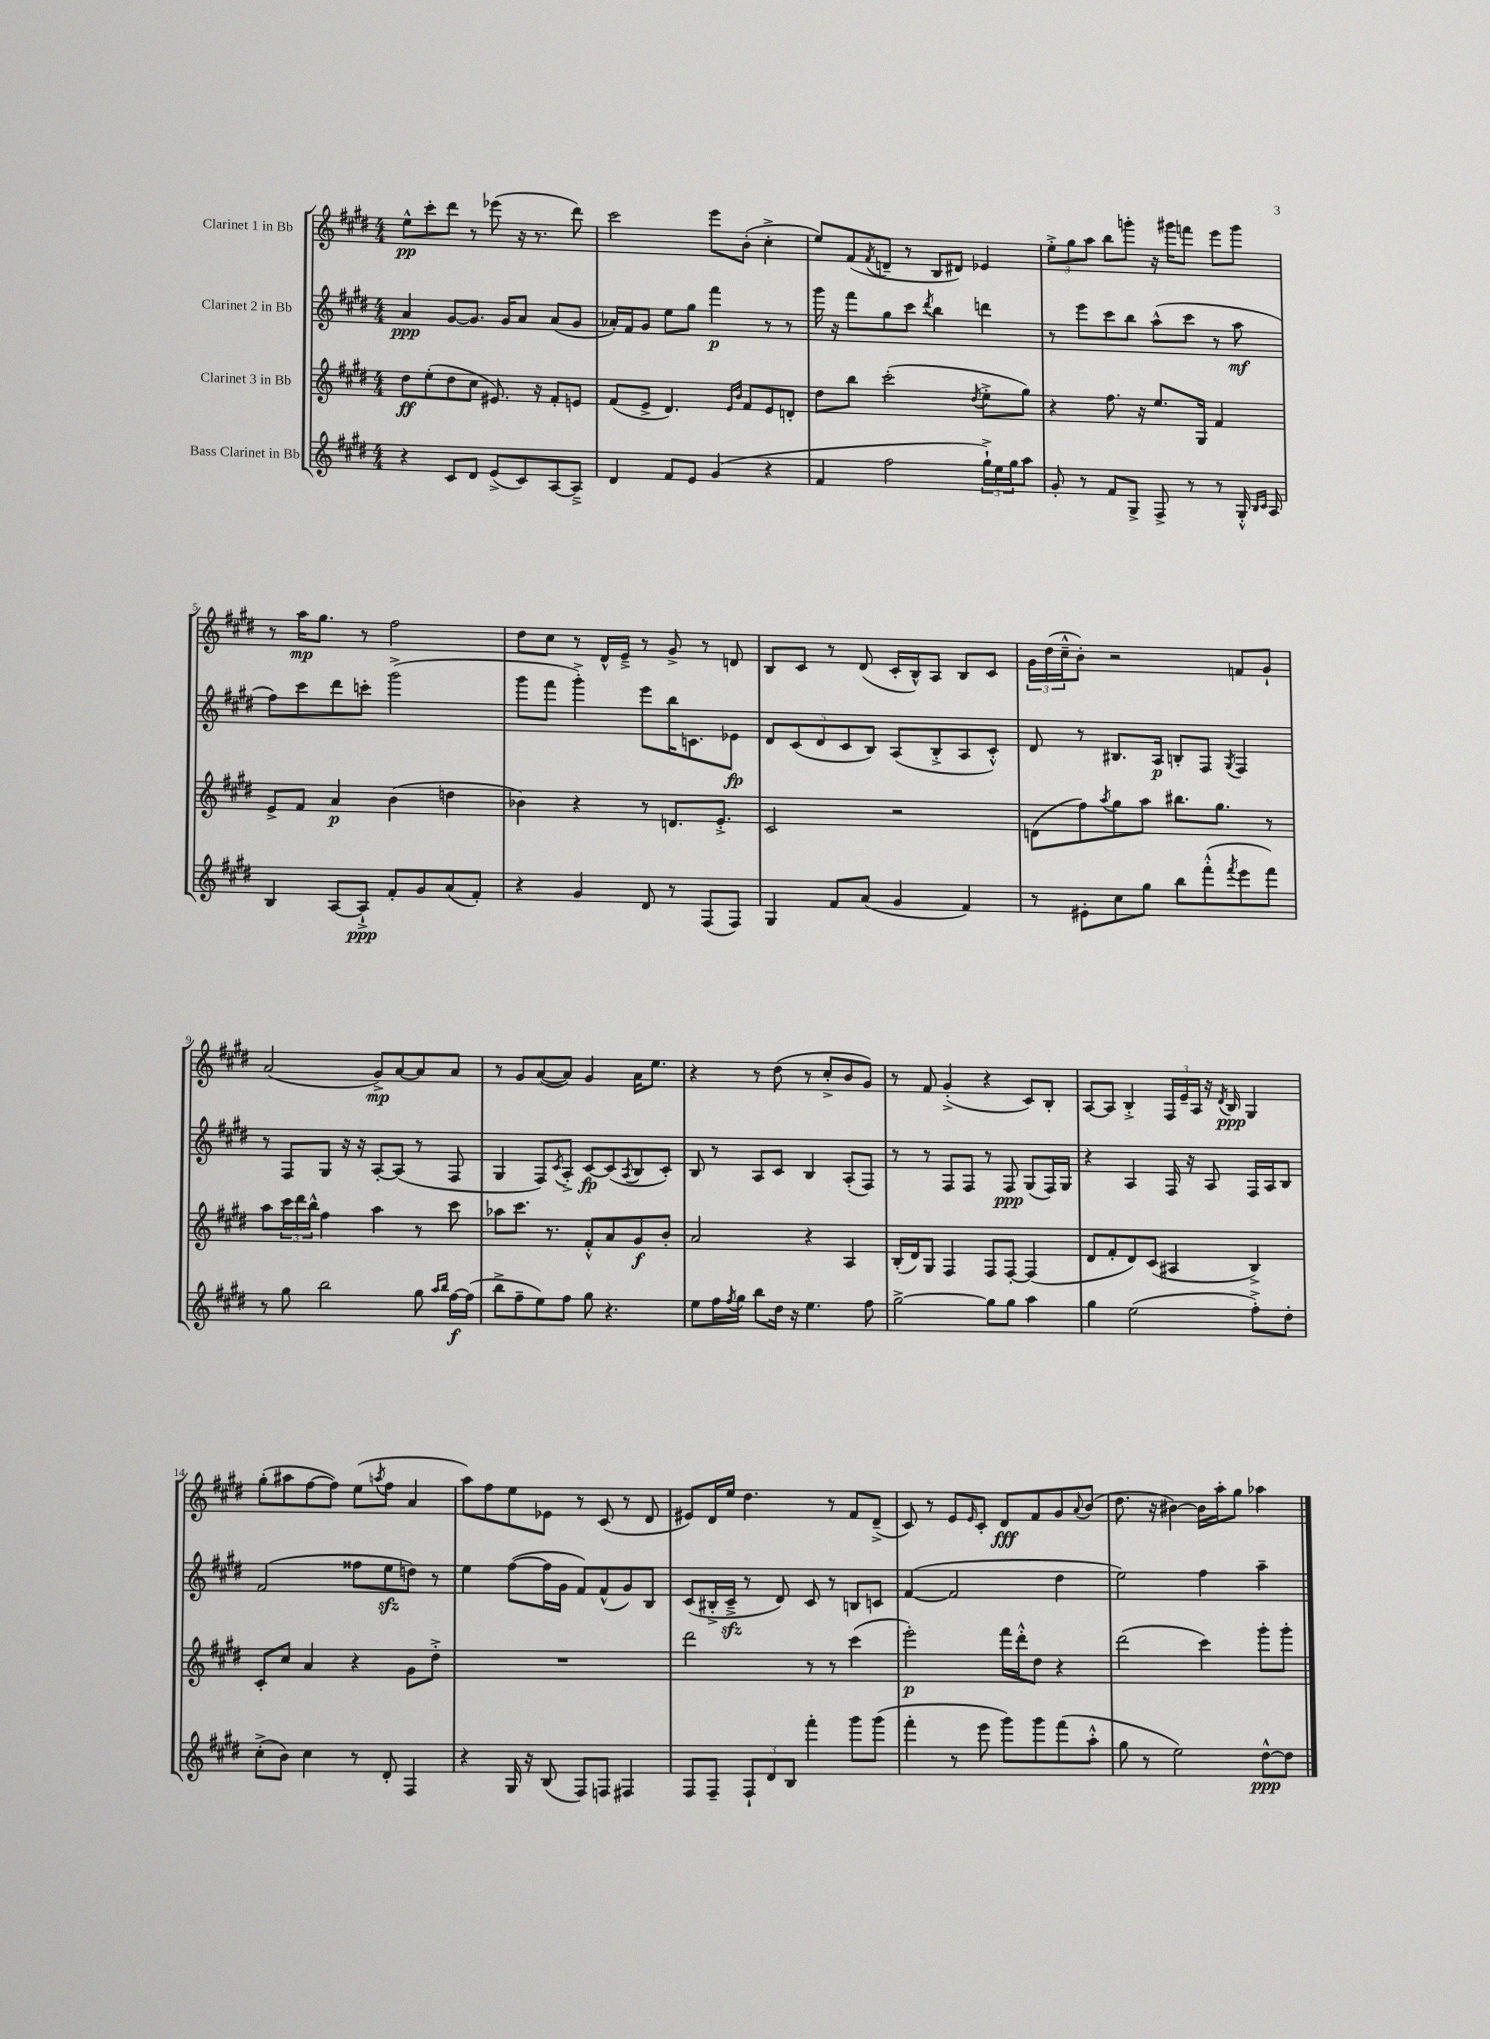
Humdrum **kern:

**kern	**kern	**kern	**kern
*staff4	*staff3	*staff2	*staff1
*clefG2	*clefG2	*clefG2	*clefG2
*k[f#c#g#d#]	*k[f#c#g#d#]	*k[f#c#g#d#]	*k[f#c#g#d#]
*M4/4	*M4/4	*M4/4	*M4/4
4r	8dd#	4a	8ee^^
.	(8ee'	.	8ccc#'
8c#	8dd#	[8g#	8ddd#
8d#	8cc#	8.g#]	8r
(8e^	8.e#)	.	(8eee-
.	.	16g#	.
8c#)	.	8a	16r
.	16r	.	8.r
[8A	8f#'	(8a	.
8A~^]	8e	8g#	8ddd#)
=	=	=	=
4d#	(8f#	16a-')	2ccc#
.	.	16f#	.
.	8e^	8g#	.
8f#	4.d#)	8ee	.
8e	.	8gg#	.
(4g#	.	4fff#	8eee
.	16qqe	.	.
.	16qqb	.	.
.	8f#	.	(8b'
4r	8e	8r	4cc#'^
.	8d'	8r	.
=	=	=	=
4f#	8dd#	16ggg#	8ee)
.	.	16r	.
.	8bb	8fff#	(8f#
.	.	.	8qf#
2ff#	(2ccc#'	8gg#	8d~
.	.	8ccc#	8r
.	.	8qddd#	.
.	.	4bb	8B
.	.	.	8d#)
.	8qdd#	.	.
24gg#`^)	8ee'^	4ddd	4e-
24ee	.	.	.
24gg#	.	.	.
8aa	8gg#)	.	.
=	=	=	=
8g#'	4r	8r	12ee'^
.	.	.	12gg#
8r	.	8eee	.
.	.	.	12aa
8f#	8.ff#	8ccc#	8bb
8G#^	.	8bb	8ggg'
.	16r	.	.
8F#^	8.ee	(8aa^^	16r
.	.	.	16ggg#
8r	.	8ccc#	8fff
.	16G#	.	.
8r	4f#	8r	8eee
16G#'^^	.	8aa	8ggg#
16qqB	.	.	.
16qqc#	.	.	.
16A	.	.	.
=	=	=	=
4B	8e^	8ff#)	8r
.	8f#	8ccc#	16aa
.	.	.	8.gg#
[8A	4a	8ddd#	.
8A`^]	.	8ccc'	8r
8f#'	(4b	(2ggg#^	2ff#
8g#	.	.	.
(8a	4dd	.	.
8f#')	.	.	.
=	=	=	=
4r	4b-)	8ggg#	8dd#
.	.	8fff#	8cc#
4g#	4r	4ggg#'^)	8r
.	.	.	16d#^^
.	.	.	16e~^
8d#	8r	8eee	8r
8r	8.d	16bb	8g#^
.	.	8.c	.
(8F#	.	.	8r
.	8.e'^	.	.
8F#)	.	8e-	8d
=	=	=	=
4G#	2c#	10d#	8B
.	.	(10c#	.
.	.	.	8c#
.	.	10d#	.
8f#	.	.	8r
.	.	10c#	.
(8a	.	.	(8d#
.	.	10B)	.
4g#	2r	(8A	16c#'
.	.	.	16B^^)
.	.	8B'^	8A
4f#)	.	8A	8B
.	.	8c#'^^)	8c#
=	=	=	=
8r	(8d	8d#	24g#
.	.	.	(24dd#
.	.	.	24cc#~^^
8e#'	8ff#)	8r	8b')
.	8qaa	.	.
8cc#	8gg#	8.B#	2r
8gg#	8aa	.	.
.	.	16A	.
8bb	8.bb#	8B'	.
(8fff#'^^	.	8F#	.
.	8.gg#	.	.
8qfff#	.	8qG#	.
8eee	.	4F#	8f
8fff#)	8r	.	8g#`
=	=	=	=
8r	8aa	8r	(2a
8gg#	24ccc#	8F#	.
.	24ddd#	.	.
.	24bb^^	.	.
2bb	4ff#	8G#	.
.	.	16r	.
.	.	16r	.
.	4aa	[8A'	8g#^)
.	.	(8A]	[8a
8gg#	8r	8r	8a]
16qqaa	.	.	.
16qqbb	.	.	.
[16ff#	8ccc#	8F#	8a
(16ff#]	.	.	.
=	=	=	=
8bb^	8aa-	4G#	8r
8ff#~	8.ccc#	.	8g#
8ee)	.	8F#)	([8a
.	8.r	.	.
.	.	8qc#	.
8ff#	.	8A'^	8a])
8gg#	8f#'^^	[8c#	4g#
4.r	8a	(8c#]	.
.	.	8qA	.
.	8g#	8B	16a
.	.	.	8.ee
.	8b'	8c#')	.
=	=	=	=
8ee	2a	8B	4r
16ff#	.	8r	.
8qff#	.	.	.
16gg#	.	.	.
8bb	.	8A	8r
16dd#	.	8c#	(8dd#
16r	.	.	.
4.ee	4r	4B	8r
.	.	.	8cc#'^
.	4A	(8A'	8b
8ff#	.	8F#)	8g#)
=	=	=	=
[2gg#^	(16B'	8r	8r
.	16d#)	.	.
.	8G#	8r	8f#
.	4F#	8F#	(4g#'^
.	.	8F#	.
8gg#]	8F#	8r	4r
8gg#	[8F#'	8F#	.
4aa	(4F#]	(8G#	8c#)
.	.	16F#)	8B'
.	.	16G#	.
=	=	=	=
4gg#	8d#	4r	[8A
.	8f#'	.	8A]
(2ee	8d#)	4A	4B'^
.	(8c#	.	.
.	4A#	16F#	24F#
.	.	.	24e~
.	.	16r	.
.	.	.	24A
.	.	8A	16r
.	.	.	8qd#
.	.	.	16B
8ff#'^)	4B^)	16F#	4G#
.	.	16A	.
8dd#'	.	8B	.
=	=	=	=
(8cc#'^	8c#'	(2f#	(8gg#'
8b)	8cc#	.	8aa#
4cc#	4a	.	[8ff#
.	.	.	8ff#])
8r	4r	8ff##	(8ee
.	.	.	8qaa
8d#'	.	8ee	8ff#
4F#	8g#	8dd)	4a
.	8dd#'^	8r	.
=	=	=	=
4r	1r	4ee	8aa)
.	.	.	8ff#
16G#	.	([8ff#	8ee
16r	.	.	.
(8B	.	16ff#]	8e-
.	.	16g#	.
8F#)	.	8f#)	8r
8F	.	(8f#^^	(8c#
4F#	.	8g#)	8r
.	.	8B	8d#
=	=	=	=
8F#	2ddd#	(8c#	8e#)
8F#~	.	16B#'^	16d#
.	.	16c#~^	16ee
12F#`	.	8r	4.dd#
12d#	.	.	.
.	.	8d#)	.
12B	.	.	.
4fff#'	8r	8c#	.
.	8r	8r	8r
8ggg#	(4ccc#	8B	8f#
(8ggg#	.	8c	(8d#~^
=	=	=	=
4fff#'	2eee')	([4f#	8c#)
.	.	.	8r
8r	.	2f#]	8e
.	.	.	16qqe
8eee	.	.	8c#'
8ggg#)	16fff#	.	8d#
.	16ddd#'^^	.	.
8ggg#	8dd#	.	8f#
(8fff#	4r	4dd#	8g#
.	.	.	8qqa
8aa'^^	.	.	(8b
=	=	=	=
8gg#	(2ddd#	2ee)	8.dd#
8r	.	.	.
.	.	.	16r
2ee)	.	.	[4b#)
.	4ccc#)	4ff#	16b#]
.	.	.	16aa'
.	.	.	8gg#
[8dd#^^	8ggg#'	4aa~	4aa-
8dd#]	8ggg#'	.	.
==	==	==	==
*-	*-	*-	*-
